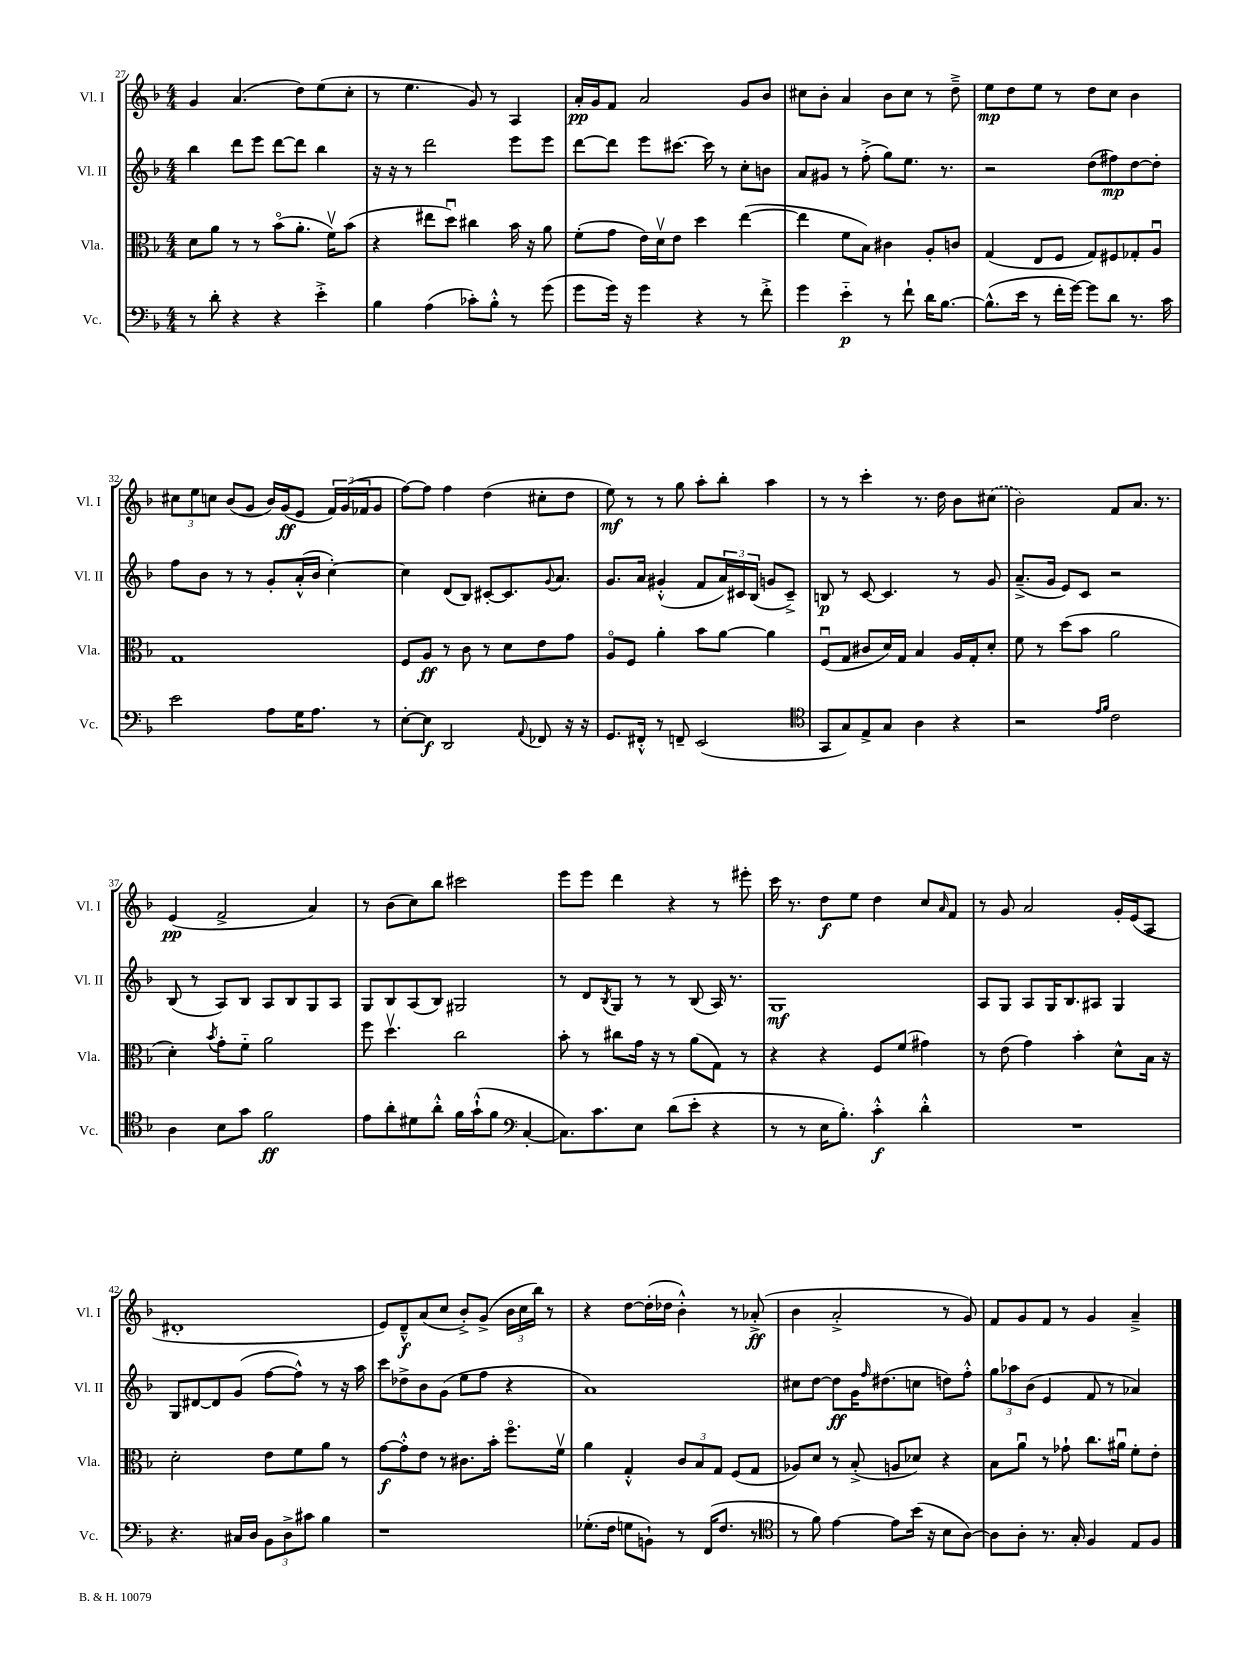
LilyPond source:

<<
\new StaffGroup <<
\new Staff = "s0" \with { instrumentName = "Vl. I" shortInstrumentName = "Vl. I" } {
    \clef treble \key f \major \numericTimeSignature \time 4/4
    g'4 a'4.( d''8) e''8( c''8-. |
    r8 e''4. g'8) r8 a4 |
    a'16-.\pp g'16 f'8 a'2 g'8 bes'8 |
    cis''8 bes'8-. a'4 bes'8 cis''8 r8 d''8---> |
    e''8\mp d''8 e''8 r8 d''8 c''8 bes'4 |
    \tuplet 3/2 { cis''8 e''8 c''8 } bes'8( g'8 bes'16) g'16\ff( e'8 \tuplet 3/2 { f'16) g'16( fes'16 } g'8 |
    f''8~) f''8 f''4 d''4( cis''8-. d''8 |
    e''8\mf) r8 r8 g''8 a''8-. bes''8-. a''4 |
    r8 r8 c'''4-. r8. d''16 bes'8 \once \slurDashed cis''8( |
    bes'2) f'8 a'8. r8. |
    e'4\pp( f'2-> a'4) |
    r8 bes'8( c''8) bes''8 cis'''2 |
    e'''8 e'''8 d'''4 r4 r8 eis'''8-. |
    c'''16 r8. d''8\f e''8 d''4 c''8 \grace { a'16 } f'8 |
    r8 g'8 a'2 g'16-. e'16( a8 |
    dis'1-. |
    e'8) d'8---^\f a'8( c''8 bes'8-.->) g'8->( \tuplet 3/2 { bes'16 c''16 bes''16) } r8 |
    r4 d''8~ d''16-.( des''16 bes'4-.-^) r8 aes'8-.->\ff( |
    bes'4 a'2-.-> r8 g'8) |
    f'8 g'8 f'8 r8 g'4 a'4---> \bar "|." |
}
\new Staff = "s1" \with { instrumentName = "Vl. II" shortInstrumentName = "Vl. II" } {
    \clef treble \key f \major \numericTimeSignature \time 4/4
    bes''4 d'''8 e'''8 d'''8~ d'''8 bes''4 |
    r16 r16 r8 d'''2 e'''8 e'''8 |
    d'''8~ d'''8 e'''8 cis'''8.~ cis'''16 r8 c''8-. b'8 |
    a'8 gis'8 r8 f''8-.->( g''8) e''8. r8. |
    r2 d''8( fis''8\mp) d''8~ d''8-. |
    f''8 bes'8 r8 r8 g'8-. a'16-.-^( bes'16 c''4~-.) |
    c''4 d'8( bes8) cis'8~-. cis'8. \appoggiatura { g'8 } a'8. |
    g'8. a'16 gis'4-.-^( f'8 \tuplet 3/2 { a'16) cis'16 bes16( } g'8 cis'8--->) |
    b8\p r8 c'8~ c'4. r8 g'8 |
    a'8.--->( g'16 e'8) c'8 r2 |
    bes8( r8 a8) bes8 a8 bes8 g8 a8 |
    g8 bes8 a8( bes8) gis2 |
    r8 d'8 \acciaccatura { bes8 } g8 r8 r8 bes8( a16) r8. |
    g1\mf |
    a8 g8 a8 g16 bes8. ais8 g4 |
    g8 dis'8~ dis'8 g'8( f''8~ f''8-^) r8 r16 a''16 |
    c'''8 des''8-> bes'8 g'8( e''8 f''8 r4 |
    a'1) |
    cis''8 d''8~ d''8\ff g'16 \grace { f''16 } dis''8.( c''8 d''8) f''8-.-^ |
    \tuplet 3/2 { g''8 aes''8 bes'8( } e'4 f'8 r8 aes'4) \bar "|." |
}
\new Staff = "s2" \with { instrumentName = "Vla." shortInstrumentName = "Vla." } {
    \clef alto \key f \major \numericTimeSignature \time 4/4
    d'8 a'8 r8 r8 bes'8\flageolet( a'8.-. f'16\upbow) bes'8( |
    r4 eis''8 d''8\downbow) cis''4 bes'16 r16 a'8 |
    f'8-.( g'8 e'16) d'16\upbow e'8 d''4 e''4~( |
    e''4 f'8 bes8) cis'4 a8-. c'8 |
    g4( e8 f8 g8) fis8 ges8-. a8\downbow |
    g1 |
    f8 a8\ff r8 c'8 r8 d'8 e'8 g'8 |
    a8\flageolet f8 a'4-. bes'8 a'8~ a'4 |
    f8\downbow( g8 cis'8 d'16) g16 bes4 a16 g16-. d'8-. |
    f'8 r8 d''8( bes'8 a'2 |
    d'4-.) \acciaccatura { bes'8 } g'8-. f'8-_ a'2 |
    f''8 d''4.\upbow c''2 |
    bes'8-. r8 cis''8 g'16 r16 r8 a'8( g8) r8 |
    r4 r4 f8 f'8( gis'4) |
    r8 e'8( g'4) bes'4-. d'8-^ bes16 r16 |
    d'2-. e'8 f'8 a'8 r8 |
    g'8~\f g'8-.-^ e'8 r8 cis'8. bes'16-. f''8.\flageolet f'16\upbow |
    a'4 g4-.-^ \tuplet 3/2 { c'8 bes8 g8 } f8( g8 |
    aes8) d'8 r8 bes8-.->( a8 des'8) r4 |
    bes8 a'8\downbow r8 ges'8-! c''8. ais'16\downbow f'8-. e'8-. \bar "|." |
}
\new Staff = "s3" \with { instrumentName = "Vc." shortInstrumentName = "Vc." } {
    \clef bass \key f \major \numericTimeSignature \time 4/4
    r8 d'8-. r4 r4 e'4-.-> |
    bes4 a4( ces'8-.) bes8-.-^ r8 g'8( |
    g'8 g'16) r16 g'4 r4 r8 f'8-.-> |
    g'4 e'4-_\p r8 f'8-! d'16 bes8.~ |
    bes8.-^( e'16 r8 f'16-. g'16~) g'8 d'8 r8. c'16 |
    e'2 a8 g16 a8. r8 |
    e8~-. e8\f d,2 \appoggiatura { a,8 } fes,8 r16 r16 |
    g,8. fis,16-.-^ r8 f,8-- e,2( |
    \clef tenor g,8 g8) e8-> g8 a4 r4 |
    r2 \grace { e'16 f'16 } c'2 |
    a4 bes8 g'8 f'2\ff |
    e'8 a'8-. dis'8 a'8-.-^ f'16 g'16-!-^( f'8 \clef bass c4~-. |
    c8.) c'8. e8 d'8( e'8-. r4 |
    r8 r8 e16 bes8.-.) c'4-.-^\f d'4-.-^ |
    R1 |
    r4. cis16 d16 \tuplet 3/2 { bes,8 d8-> cis'8 } bes4 |
    r1 |
    ges8.-.( f16 g8 b,8-!) r8 f,16( f8. r8 |
    \clef tenor r8 f'8) e'4~ e'8 bes'16( r16 bes8 a8~) |
    a8 a8-. r8. g16-. f4 e8 f8 \bar "|." |
}
>>
>>
\layout { \context { \Score currentBarNumber = #27 } }
